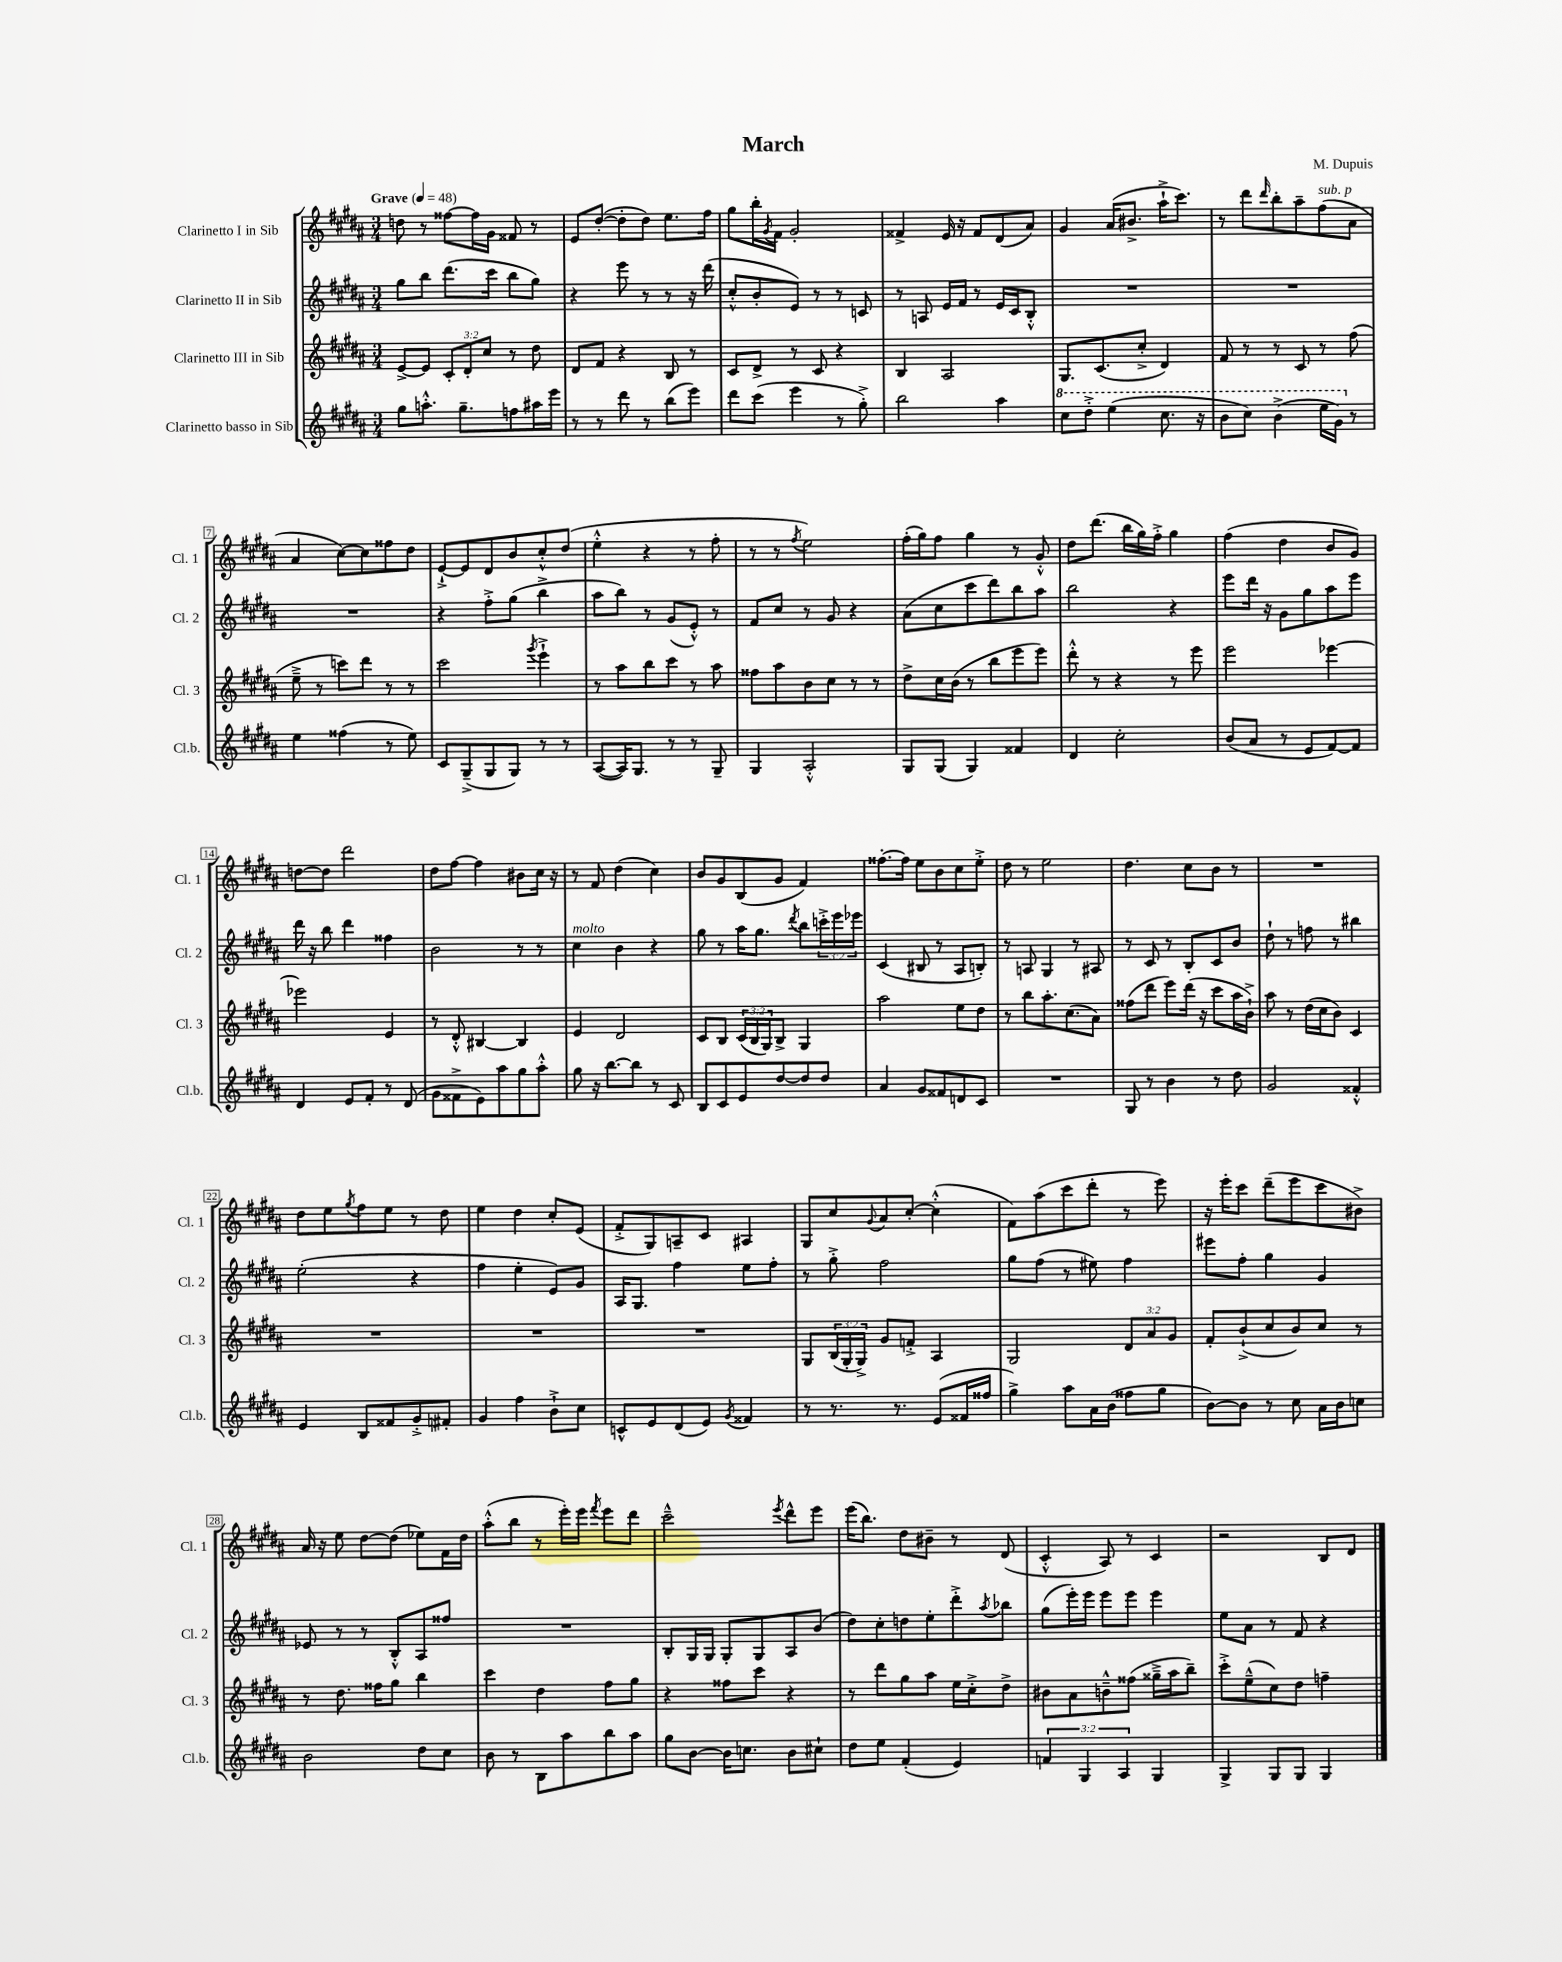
\header { title = "March" composer = "M. Dupuis" }
<<
\new StaffGroup <<
\new Staff = "s0" \with { instrumentName = "Clarinetto I in Sib" shortInstrumentName = "Cl. 1" } {
    \clef treble \key b \major \numericTimeSignature \time 3/4 \tempo "Grave" 4 = 48
    d''8 r8 fisis''8~ fisis''16 gis'16 fisis'8 r8 |
    e'8 dis''8~-.( dis''8-. dis''8) e''8. fis''16 |
    gis''8 b''16-. \acciaccatura { gis'8 } fis'16 gis'2-. |
    fisis'4-> e'16 r16 fisis'8 dis'8( ais'8) |
    gis'4 ais'16( bis'8.-> ais''16-!-> cis'''8.) |
    r8 dis'''8 \grace { dis'''16 } b''8-. ais''8-- fis''8^\markup { \italic "sub. p" }( ais'8 |
    ais'4 cis''8~) cis''8 fisis''8 dis''8 |
    e'8~-!-> e'8 dis'8 b'8 cis''8-.-^ dis''8( |
    e''4-.-^ r4 r8 fis''8-. |
    r8 r8 \acciaccatura { fis''8 } e''2) |
    fis''16-.( gis''16) fis''8 gis''4 r8 gis'8-.-^ |
    dis''8 dis'''8.( b''16 gis''16) fis''16-.-> gis''4 |
    fis''4( dis''4 b'8 gis'8) |
    d''8~ d''8 dis'''2 |
    dis''8 fis''8~ fis''4 bis'8 cis''16 r16 |
    r8 fis'8 dis''4( cis''4) |
    b'8 gis'8 b8( gis'8 fis'4) |
    fisis''8.~-. fisis''16 e''8 b'8 cis''8 e''8-.-> |
    dis''8 r8 e''2 |
    dis''4. cis''8 b'8 r8 |
    R2. |
    dis''8 e''8 \acciaccatura { gis''8 } fis''8 e''8 r8 dis''8 |
    e''4 dis''4 cis''8-. e'8( |
    fis'8-.-> gis8) a8-- cis'8 ais4 |
    gis8 cis''8 \appoggiatura { gis'8 } ais'8 cis''8~-. cis''4-.-^( |
    fis'8) ais''8( cis'''8 dis'''8-. r8 e'''8) |
    r16 e'''16-. cis'''8 dis'''8--( e'''8 cis'''8 bis'8->) |
    ais'16 r16 e''8 dis''8~ dis''8( ees''8) fis'16 dis''16 |
    ais''8-.-^( b''8 r8 e'''16-.) e'''16 \acciaccatura { fis'''8 } e'''8 dis'''8 |
    cis'''2---^ \acciaccatura { e'''8 } dis'''8-^ e'''8 |
    e'''16( b''8.) dis''8 bis'8-- r8 dis'8( |
    cis'4-.-^ ais8) r8 cis'4 |
    r2 b8 dis'8 \bar "|." |
}
\new Staff = "s1" \with { instrumentName = "Clarinetto II in Sib" shortInstrumentName = "Cl. 2" } {
    \clef treble \key b \major \numericTimeSignature \time 3/4 \override Staff.TupletNumber.text = #tuplet-number::calc-fraction-text
    gis''8 b''8 dis'''8.( cis'''16 b''8 gis''8) |
    r4 e'''8 r8 r8 r16 dis'''16( |
    cis''8-.-^ b'8-. e'8) r8 r8 c'8 |
    r8 a8 e'16 fis'16 r8 e'16 cis'16 b8-.-^ |
    R2. |
    R2. |
    R2. |
    r4 fis''8-.-> gis''8( b''4-> |
    ais''8 b''8) r8 gis'8( e'8-.-^) r8 |
    fis'8 cis''8 r8 gis'8 r4 |
    ais'8( cis''8 cis'''8 dis'''8) b''8 ais''8 |
    b''2 r4 |
    e'''8 dis'''16 r16 gis'8 gis''8 ais''8 e'''8 |
    dis'''16 r16 b''8 dis'''4 fisis''4 |
    b'2 r8 r8 |
    cis''4^\markup { \italic "molto" } b'4 r4 |
    gis''8 r8 ais''16 gis''8. \acciaccatura { dis'''8 } b''8 \tuplet 3/2 { c'''16-.-> e'''16 ees'''16 } |
    cis'4( bis8 r8 ais8 b8-.) |
    r8 a8 gis4 r8 ais8 |
    r8 cis'8 r8 b8-. cis'8 b'8 |
    dis''8-! r8 f''8 r8 bis''4 |
    e''2-.( r4 |
    fis''4 e''4-. e'8) gis'8 |
    ais16 gis8. fis''4 e''8 fis''8-. |
    r8 gis''8-.-> fis''2 |
    gis''8 fis''8( r8 eis''8) fis''4 |
    eis'''8 fis''8-. gis''4 gis'4 |
    ees'8 r8 r8 b8-.-^ ais8 fisis''8 |
    R2. |
    b8-. gis16 gis16 gis8-. gis8 ais8 b'8( |
    dis''8) cis''8-. d''8 e''8-. dis'''8-.-> \acciaccatura { ais''8 } bes''8 |
    gis''8( e'''16-.) e'''16 e'''8 e'''8 e'''4 |
    e''8 ais'8 r8 fis'8 r4 \bar "|." |
}
\new Staff = "s2" \with { instrumentName = "Clarinetto III in Sib" shortInstrumentName = "Cl. 3" } {
    \clef treble \key b \major \numericTimeSignature \time 3/4 \override Staff.TupletNumber.text = #tuplet-number::calc-fraction-text
    e'8~-> e'8 \tuplet 3/2 { cis'8-. dis'8-. cis''8 } r8 dis''8 |
    dis'8 fis'8 r4 b8 r8 |
    cis'8 dis'8-> r8 cis'8 r4 |
    b4 ais2 |
    gis8. cis'8.( cis''8-.-> dis'4) |
    fis'8 r8 r8 cis'8 r8 fis''8( |
    e''8---> r8 c'''8) dis'''8 r8 r8 |
    cis'''2 \acciaccatura { gis'''8 } e'''4-!-> |
    r8 ais''8 b''8 cis'''8 r8 ais''8 |
    fisis''8 ais''8 b'8 cis''8 r8 r8 |
    dis''8-> cis''16 b'16( r8 b''8 e'''8 e'''8) |
    dis'''8-.-^ r8 r4 r8 e'''8 |
    e'''2 ees'''4~ |
    ees'''2 e'4 |
    r8 dis'8-.-^ bis4~ bis4 |
    e'4 dis'2 |
    cis'8 b8 \tuplet 3/2 { cis'16( b16 gis16) } b8-> gis4 |
    ais''2 e''8 dis''8 |
    r8 b''8 ais''8.-. cis''8.( ais'8) |
    fisis''8( dis'''8 e'''8) dis'''16( r16 cis'''8 ais''16 b'16-!->) |
    ais''8 r8 dis''16( cis''16 b'8) cis'4 |
    R2. |
    R2. |
    R2. |
    gis8 \tuplet 3/2 { b16( gis16-. gis16->) } gis'8 f'8-.-> ais4 |
    gis2 \tuplet 3/2 { dis'8 ais'8 gis'8 } |
    fis'8-. b'8-!->( cis''8 b'8) cis''8 r8 |
    r8 dis''8. fisis''16 gis''8 b''4 |
    cis'''4 dis''4 fis''8 gis''8 |
    r4 fisis''8 cis'''8 r4 |
    r8 dis'''8 gis''8 ais''8 e''16 cis''16-.-> dis''8-> |
    bis'8 ais'8 b'8---^ fisis''8( gisis''16---> ais''16 b''8--) |
    cis'''8-.-> e''8---^( cis''8) dis''8 f''4-- \bar "|." |
}
\new Staff = "s3" \with { instrumentName = "Clarinetto basso in Sib" shortInstrumentName = "Cl.b." } {
    \clef treble \key b \major \numericTimeSignature \time 3/4 \override Staff.TupletNumber.text = #tuplet-number::calc-fraction-text
    gis''8 a''8.-.-^ gis''8.-- f''8 ais''16 e'''16 |
    r8 r8 dis'''8 r8 b''8( e'''8) |
    dis'''8 cis'''8( e'''4 r8 gis''8-.->) |
    b''2 ais''4 |
    \ottava #1 cis'''8 dis'''8-.-> e'''4( cis'''8. r16 |
    b''8 cis'''8) b''4->( e'''16 gis''16) \ottava #0 r8 |
    e''4 fisis''4( r8 e''8) |
    cis'8 gis8--->( gis8 gis8) r8 r8 |
    ais8~( ais16) gis8. r8 r8 gis8-- |
    gis4 ais2-.-^ |
    gis8 gis8( gis4) fisis'4 |
    dis'4 cis''2-. |
    b'8( ais'8 r8 e'8 fis'8~) fis'8 |
    dis'4 e'8 fis'8-. r8 dis'8( |
    gis'8 fisis'8-> e'8) ais''8 gis''8 ais''8-.-^ |
    gis''8 r16 b''8.~ b''8 r8 cis'8 |
    b8 cis'8 e'8 dis''8~ dis''8 dis''8 |
    ais'4 gis'8 fisis'8 d'8 cis'8 |
    R2. |
    gis8 r8 b'4 r8 dis''8 |
    gis'2 fisis'4-.-^ |
    e'4 b8 fisis'8 gis'8-.-> fis'8-. |
    gis'4 fis''4 b'8-!-> cis''8 |
    c'8-^ e'8 dis'8( e'8) \acciaccatura { gis'8 } fisis'4 |
    r8 r8. r8. e'8( fisis'16 fisis''16 |
    gis''4->) ais''8 ais'16 b'16( fisis''8 gis''8 |
    b'8~) b'8 r8 cis''8 ais'16 b'16 c''8 |
    b'2 dis''8 cis''8 |
    b'8 r8 b8 ais''8 b''8 ais''8 |
    gis''8 b'8~ b'16 c''8. b'8 cis''8-! |
    dis''8 e''8 fis'4-.( e'4) |
    \tuplet 3/2 { f'4 gis4 ais4 } gis4 |
    gis4-> gis8 gis8 gis4 \bar "|." |
}
>>
>>
\layout { \context { \Score \override BarNumber.stencil = #(make-stencil-boxer 0.1 0.3 ly:text-interface::print) } }
